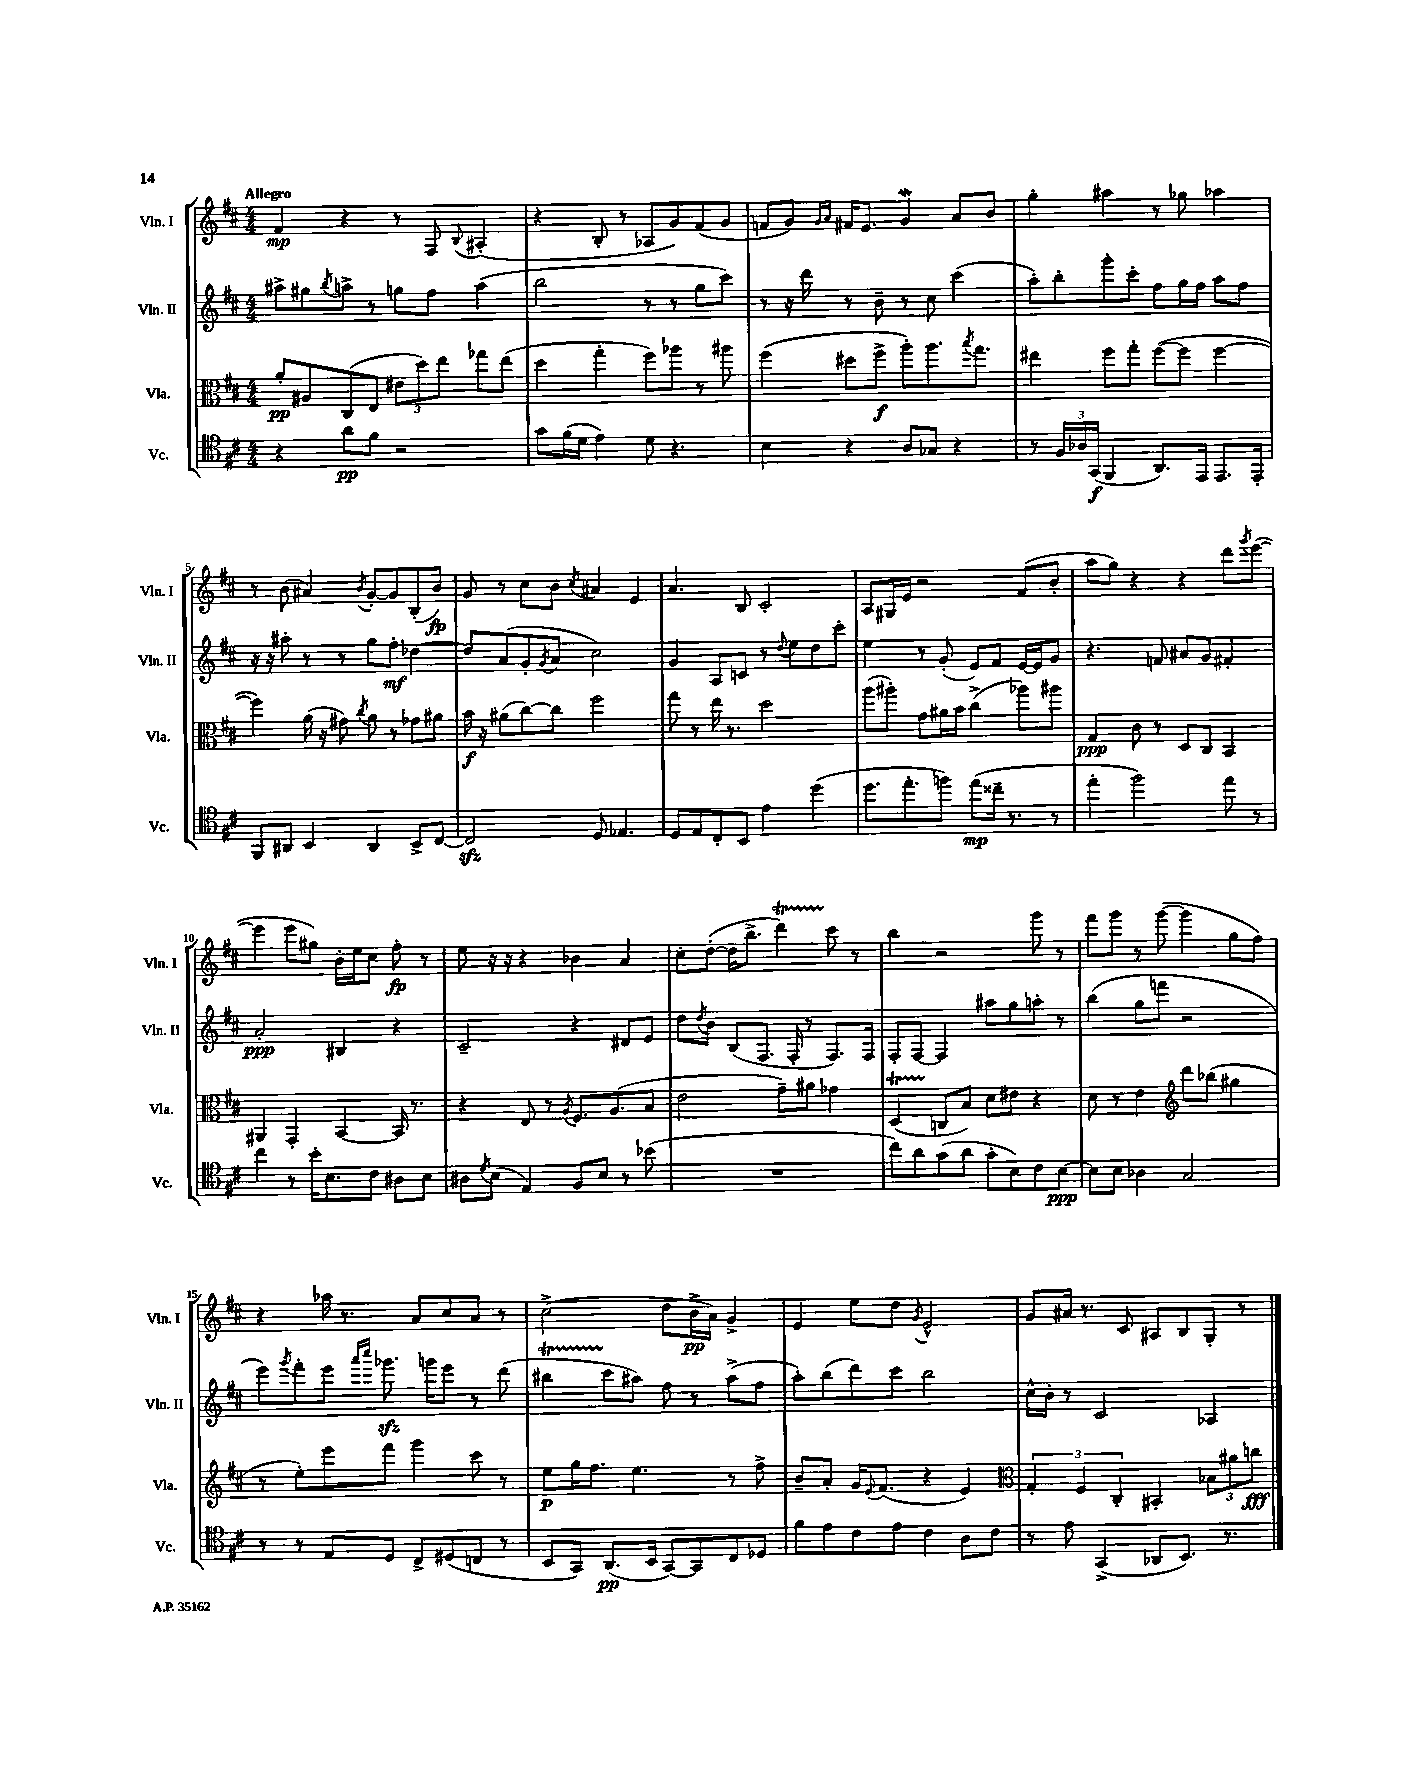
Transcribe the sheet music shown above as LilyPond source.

<<
\new StaffGroup <<
\new Staff = "s0" \with { instrumentName = "Vln. I" shortInstrumentName = "Vln. I" } {
    \clef treble \key d \major \numericTimeSignature \time 4/4 \tempo "Allegro"
    fis'4\mp r4 r8 fis8 \appoggiatura { b8 } ais4-.( |
    r4 b8-. r8 aes8 g'8) fis'8( g'8 |
    f'8 g'8) \grace { g'16 a'16 } fis'16 e'8. g'4\mordent a'8 b'8 |
    g''4-. ais''4 r8 ges''8 aes''4 |
    r8 b'8( ais'4) \acciaccatura { b'8 } g'8~-. g'8 b8-.( b'8\fp) |
    g'8 r8 cis''8 b'8 \acciaccatura { cis''8 } ais'4 e'4 |
    a'4. b8 cis'2-. |
    a8 gis16 e'16 r2 fis'8( b'8-. |
    a''8 g''8) r4 r4 d'''8 \acciaccatura { g'''8 } e'''8~( |
    e'''4 e'''8 gis''8) b'16-. e''16 cis''8 fis''8-.\fp r8 |
    e''8 r16 r16 r4 bes'4 a'4 |
    cis''8-. d''8~-.( d''16 b''8.-> d'''4\startTrillSpan) cis'''8\stopTrillSpan r8 |
    b''4 r2 g'''8 r8 |
    fis'''8 g'''8 r8 g'''8~( g'''4 g''8 fis''8) |
    r4 aes''16 r8. a'8 cis''8 a'8 r8 |
    cis''2->( d''8 b'16->\pp a'16) g'4-> |
    e'4 e''8 d''8 \acciaccatura { g'8 } e'2-^ |
    g'8 ais'16 r8. cis'8 ais8 b8 g8-. r8 \bar "|." |
}
\new Staff = "s1" \with { instrumentName = "Vln. II" shortInstrumentName = "Vln. II" } {
    \clef treble \key d \major \numericTimeSignature \time 4/4
    ais''8-> gis''8 \acciaccatura { b''8 } a''8-> r8 g''8 fis''8 a''4( |
    b''2 r8 r8 g''8 cis'''8) |
    r8 r16 d'''16 r8 b'8-- r8 cis''8 cis'''4( |
    a''8-.) b''8-. g'''8-. cis'''8-. fis''8 g''16 fis''16 a''8 fis''8 |
    r16 r16 ais''8-. r8 r8 g''8 fis''8-.\mf des''4~ |
    des''8 a'8( g'8-. \acciaccatura { g'8 } a'8 cis''2) |
    g'4 a8 c'8 r8 \appoggiatura { d''8 } e''8 d''8 cis'''8-. |
    e''4 r8 g'8-.( e'8) fis'8 e'16~ e'16 g'8 |
    r4. f'8 ais'8 g'8 fis'4-. |
    a'2-.\ppp bis4 r4 |
    cis'2-- r4 dis'8 e'8 |
    d''8 \acciaccatura { d''8 } b'8 b8( fis8. fis16-. r8 fis8.) fis16 |
    fis8-. fis8~ fis4 ais''8 g''8 a''8-. r8 |
    b''4( g''8 f'''8 r2 |
    e'''8) \acciaccatura { g'''8 } fis'''8-. e'''8 \grace { a'''16 cis''''16 } ges'''8.\sfz g'''16 e'''8 r8 d'''8( |
    bis''4\startTrillSpan cis'''8\stopTrillSpan ais''8) fis''8 r8 ais''8->( fis''8 |
    a''8-.) b''8( d'''8) cis'''8 b''2 |
    cis''16-^ b'16-. r8 cis'2 aes4 \bar "|." |
}
\new Staff = "s2" \with { instrumentName = "Vla." shortInstrumentName = "Vla." } {
    \clef alto \key d \major \numericTimeSignature \time 4/4
    a'8-.\pp ais8 cis8( e8 \tuplet 3/2 { eis'8 d''8) e''8 } ges''8 e''8( |
    d''4 g''4-. fis''8) aes''8 r8 ais''8 |
    fis''4( dis''8 fis''8->\f a''8-.) a''8. \acciaccatura { b''8 } g''8. |
    eis''4 fis''8 g''8-. fis''8~( fis''8 fis''4~ |
    fis''4) a'16( r16 gis'8) \acciaccatura { cis''8 } a'8 r8 ges'8 ais'8 |
    b'16\f r16 ais'8( cis''8~) cis''8 fis''2 |
    g''8 r8 e''16 r8. d''2 |
    a''8( ais''8-.) g'8 ais'16 b'16 cis''4->( aes''8) ais''8 |
    g4\ppp cis'8 r8 d8 cis8 b,4 |
    ais,4 g,4-. b,4~ b,16 r8. |
    r4 e8 r8 \acciaccatura { a8 } fis8. a8.( b8 |
    e'2 g'8--) ais'8 ges'4 |
    d4\startTrillSpan( c8\stopTrillSpan b8) d'8 eis'8 r4 |
    d'8 r8 e'4 \clef treble d'''8 bes''8( gis''4 |
    r8 e''8-.) e'''8 fis'''8 g'''4 cis'''8 r8 |
    e''8\p g''16 fis''8. e''4. r8 fis''8-> |
    b'8-- a'8-. g'16 \appoggiatura { e'8 } fis'8.( r4 e'4) |
    \clef alto \tuplet 3/2 { g4-. fis4 cis4-. } bis,4-. \tuplet 3/2 { bes8 ais'8 c''8\fff } \bar "|." |
}
\new Staff = "s3" \with { instrumentName = "Vc." shortInstrumentName = "Vc." } {
    \clef tenor \key d \major \numericTimeSignature \time 4/4
    r4 a'8\pp fis'8 r2 |
    g'8 fis'16( d'16 e'4) d'8 r4. |
    b4 r4 a8 ges8 r4 |
    r8 \tuplet 3/2 { fis16 aes16 g,16\f( } fis,4 a,8.) e,16 e,8. e,16-. |
    fis,8 ais,8 b,4 ais,4 b,8-> cis8~ |
    cis2\sfz d8 ees4. |
    d8 e8 cis8-. b,8 e'4 d''4( |
    d''8. e''8.-. f''8) e''8\mp( cisis''16-- r8. r8 |
    e''4-. fis''2) e''8 r8 |
    cis''4 r8 b'16-. b8. cis'8 ais8 b8 |
    ais8 \acciaccatura { d'8 } b8( e4) fis8 b8 r8 bes'8( |
    R1 |
    cis''8) a'8 g'8( a'8 g'8-. b8) cis'8 b8~\ppp |
    b8 b8 aes4 g2 |
    r8 r8 e8 d8 cis8-> dis8( c8 r8 |
    b,8 g,8) a,8.\pp( b,16 g,8~) g,8 cis8 des8 |
    fis'8 e'8 cis'8 e'8 cis'4 a8 cis'8 |
    r8 e'8 g,4->( aes,8 b,8.) r8. \bar "|." |
}
>>
>>
